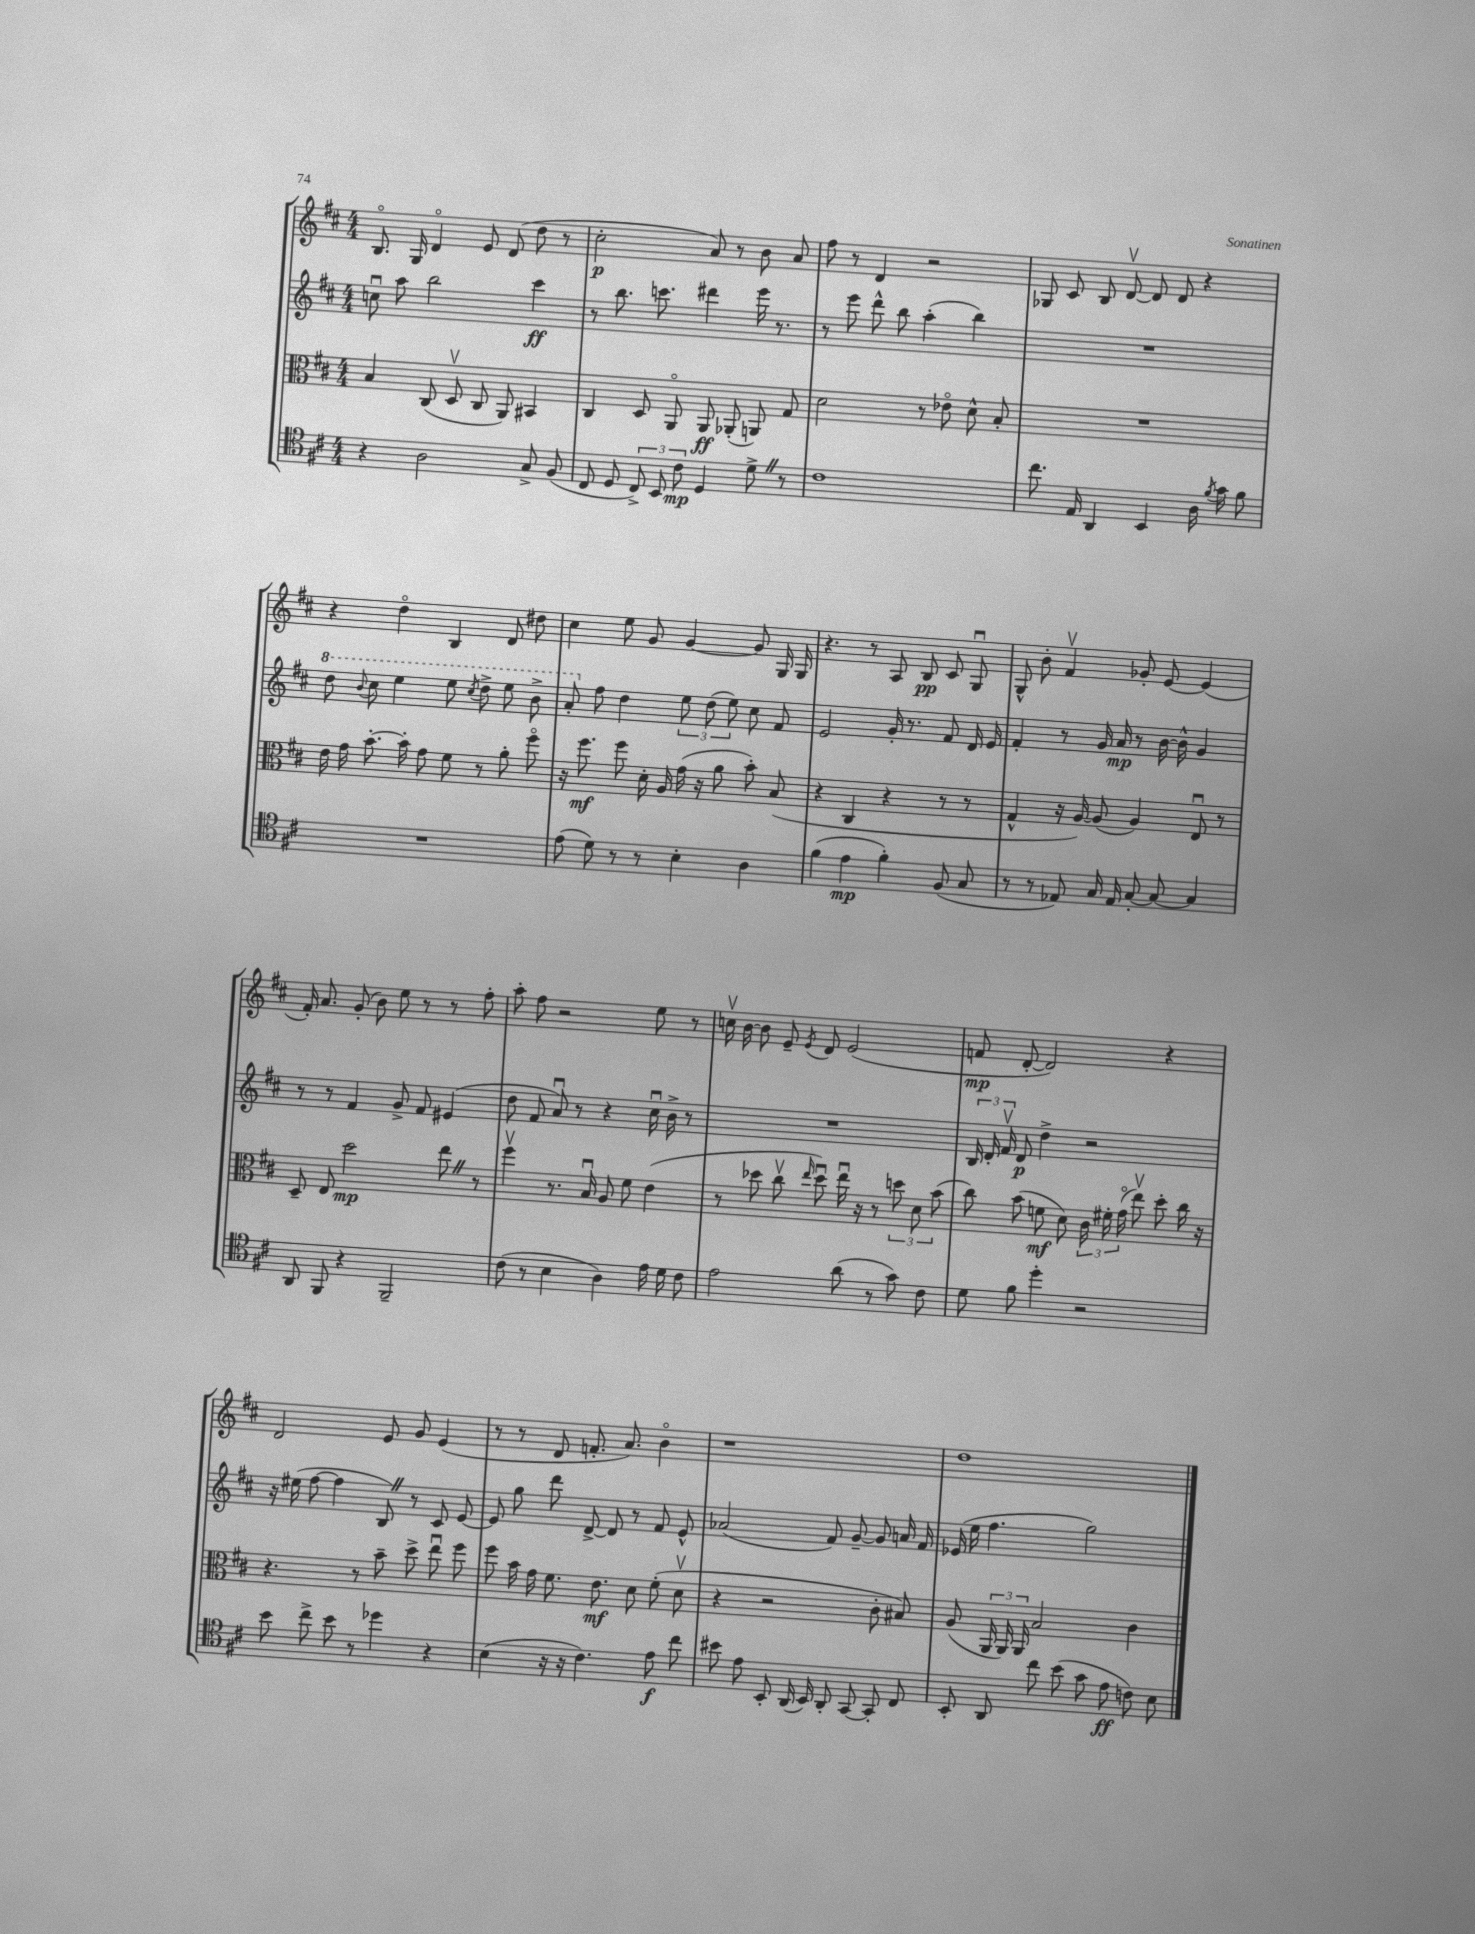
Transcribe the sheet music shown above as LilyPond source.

<<
\new StaffGroup <<
\new Staff = "s0" {
    \clef treble \key d \major \numericTimeSignature \time 4/4
    \autoBeamOff b8.\flageolet g16 d'4\flageolet e'8 d'8( d''8 r8 |
    cis''2-.\p a'8) r8 b'8 a'8 |
    fis''8 r8 d'4 r2 |
    ges8 cis'8 b8 d'8~\upbow d'8 d'8 r4 |
    r4 d''4\flageolet b4 d'8 dis''8 |
    cis''4 e''8 g'8 g'4~ g'8 g16 g16 |
    r4. r8 a8 b8\pp cis'8 g8\downbow |
    g8-^ b'8-. fis'4\upbow ges'8-. e'8~ e'4( |
    fis'16-.) a'8. g'8-.( b'8) e''8 r8 r8 fis''8-. |
    a''8-. fis''8 r2 e''8 r8 |
    c''16\upbow b'16~ b'8 e'8-- \acciaccatura { e'8 } d'8 e'2( |
    f'8\mp d'8~-. d'2) r4 |
    d'2 e'8 g'8 e'4( |
    r8 r8 d'8 f'8.-. a'8.) b'4\flageolet |
    r1 |
    d''1 \bar "|." |
}
\new Staff = "s1" {
    \clef treble \key d \major \numericTimeSignature \time 4/4
    \autoBeamOff c''8\downbow a''8 b''2 cis'''4\ff |
    r8 b''8. c'''8. dis'''4 e'''16 r8. |
    r8 e'''8 d'''8-^ b''8 a''4-.( b''4) |
    R1 |
    \ottava #1 d'''8 \appoggiatura { b''8 } cis'''8 e'''4 e'''8 \acciaccatura { cis'''8 } d'''8-> e'''8 b''8-> |
    a''8-. \ottava #0 fis''8 d''4 \tuplet 3/2 { e''8 d''8( e''8) } cis''8 fis'8 |
    e'2 g'16-. r8. fis'8 d'16 e'16 |
    fis'4-. r8 g'16 a'16\mp r8 b'16~ b'16-^ g'4 |
    r8 r8 fis'4 g'8-> fis'8 eis'4( |
    d''8 fis'8 a'8\downbow) r8 r4 cis''16\downbow b'16-> r8 |
    R1 |
    \tuplet 3/2 { b16 d'16-. fis'16\upbow } d'8\p d''4-> r2 |
    r16 eis''16( fis''8~ fis''4 b8) \once \override BreathingSign.text = \markup { \musicglyph "scripts.caesura.straight" } \breathe r8 cis'8 e'8~ |
    e'8 g''8 d'''8 d'8~-> d'8 r8 fis'8 e'8-^ |
    aes'2( fis'8) g'8~-- g'8 a'16 fis'16 |
    ees'16( e''16 fis''4. g''2) \bar "|." |
}
\new Staff = "s2" {
    \clef alto \key d \major \numericTimeSignature \time 4/4
    \autoBeamOff b4 cis8( d8\upbow cis8 a,8) bis,4 |
    cis4 d8 a,8\flageolet a,8\ff aes,8-.( a,8) g8 |
    d'2 r8 ees'8\flageolet d'8-^ b8-. |
    R1 |
    e'16 g'16 b'8.~-. b'16-. g'8 fis'8 r8 a'8-. fis''8\flageolet |
    r16 fis''8.\mf fis''8 d'16-. a16 g'16( r16 a'8 b'8-.) b8( |
    r4 cis4 r4 r8 r8 |
    g4-^ r16 a16~) a8( a4) e8\downbow r8 |
    d8-- e8 d''2\mp e''8 \once \override BreathingSign.text = \markup { \musicglyph "scripts.caesura.straight" } \breathe r8 |
    fis''4\upbow r8. b16\downbow a8 fis'8 e'4( |
    r8 des''8 cis''8\upbow \grace { e''16 } des''8\downbow) e''16\downbow r16 r8 \tuplet 3/2 { d''8 d'8 b'8( } |
    cis''8) b'8( f'8\mf d'8) \tuplet 3/2 { cis'16 fis'16-. g'16\flageolet( } e''8\upbow) d''8-. cis''16 r16 |
    r4. r8 b'8-- d''8-> e''8\downbow fis''8 |
    fis''8 b'16 g'16 fis'8. e'8.\mf d'8 fis'8-.( d'8\upbow |
    r4 r2 cis'8-. bis8) |
    a8( \tuplet 3/2 { a,16 a,16) a,16 } b2 cis'4 \bar "|." |
}
\new Staff = "s3" {
    \clef tenor \key d \major \numericTimeSignature \time 4/4
    \autoBeamOff r4 a2 g8-> fis8( |
    cis8 d8 \tuplet 3/2 { cis8->) b,8 cis'8\mp } d4 d'8-> \once \override BreathingSign.text = \markup { \musicglyph "scripts.caesura.straight" } \breathe r8 |
    cis'1 |
    cis''8. e16 a,4 b,4 a16 \acciaccatura { fis'8 } g'16 fis'8 |
    R1 |
    e'8( d'8) r8 r8 b4-. a4 |
    fis'4( e'4\mp fis'4-.) fis8( g8 |
    r8 r8 ees8) g16 ees16 g8~-. g8~ g4 |
    a,8 fis,8 r4 fis,2-- |
    cis'8( r8 b4 a4) e'16 d'16 cis'8 |
    e'2 a'8( r8 g'8) cis'8 |
    d'8 fis'8 d''4-. r2 |
    b'8 cis''8-> b'8 r8 des''4 r4 |
    b4( r16 r16 cis'4.) e'8\f cis''8 |
    bis'8 e'8 b,8-. a,16( b,16) a,8-. g,8~ g,8-. cis8 |
    b,8-. a,8 cis''8 b'8( g'8 e'8\ff c'8) b8 \bar "|." |
}
>>
>>
\layout { \context { \Score \remove "Bar_number_engraver" } }
